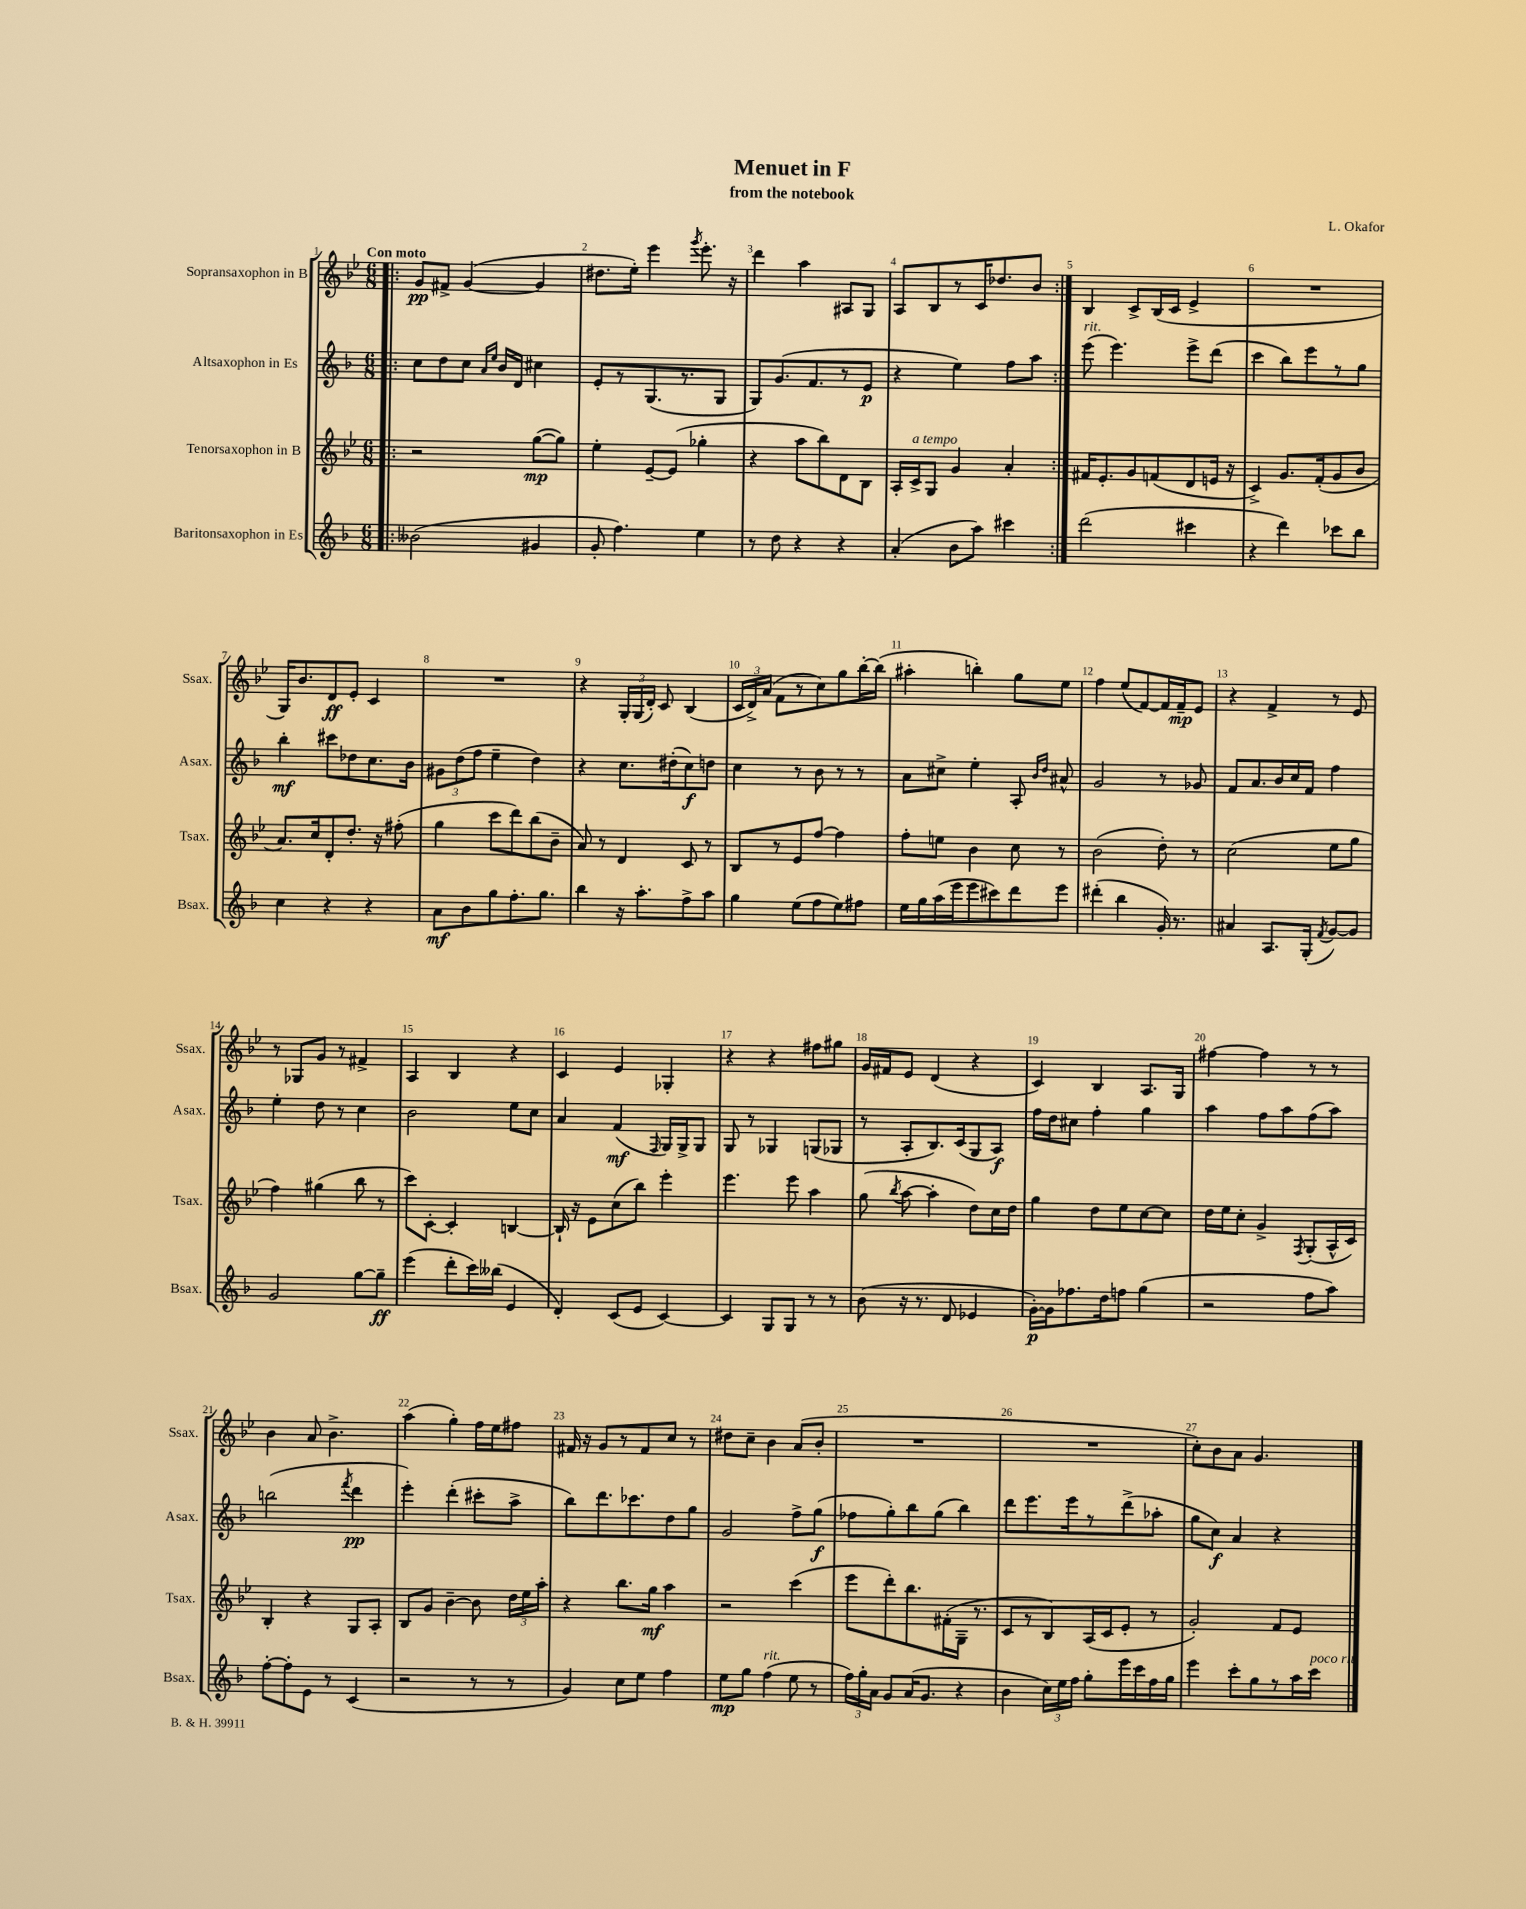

**kern	**dynam	**kern	**dynam	**kern	**dynam	**kern	**dynam
*part4	*part4	*part3	*part3	*part2	*part2	*part1	*part1
*staff4	*staff4	*staff3	*staff3	*staff2	*staff2	*staff1	*staff1
*I"Baritonsaxophon in Es	*	*I"Tenorsaxophon in B	*	*I"Altsaxophon in Es	*	*I"Sopransaxophon in B	*
*I'Bsax.	*	*I'Tsax.	*	*I'Asax.	*	*I'Ssax.	*
*clefG2	*	*clefG2	*	*clefG2	*	*clefG2	*
*k[b-]	*	*k[b-e-]	*	*k[b-]	*	*k[b-e-]	*
*M6/8	*	*M6/8	*	*M6/8	*	*M6/8	*
=1!|:	=1!|:	=1!|:	=1!|:	=1!|:	=1!|:	=1!|:	=1!|:
!	!	!	!	!	!	!LO:TX:a:B:t=Con moto	!
(2b--X\	.	2r	.	8cc\L	.	8g/L	pp
.	.	.	.	8dd\	.	8f#X^/J	.
.	.	.	.	8cc\J	.	([4g/	.
.	.	.	.	16qqa/LL	.	.	.
.	.	.	.	16qqee/JJ	.	.	.
.	.	.	.	16b-/LL	.	.	.
.	.	.	.	16d/JJ	.	.	.
4g#X/	.	([8gg\L	mp	4cc#X\	.	4g/]	.
.	.	8gg\J])	.	.	.	.	.
=2	=2	=2	=2	=2	=2	=2	=2
8g'/	.	4ee-'\	.	8e'/L	.	8.dd#X\L	.
4.ff\)	.	.	.	8r	.	.	.
.	.	.	.	.	.	16ee-'\Jk)	.
.	.	[8e-~/L	.	(8.G/	.	4eee-\	.
.	.	(8e-/J]	.	.	.	.	.
.	.	.	.	8.r	.	.	.
.	.	.	.	.	.	8qggg/	.
4ee\	.	4gg-X'\	.	.	.	8.eee-'\	.
.	.	.	.	8G/J	.	.	.
.	.	.	.	.	.	16r	.
=3	=3	=3	=3	=3	=3	=3	=3
8r	.	4r	.	8G/L)	.	4ddd\	.
8dd\	.	.	.	(8.g/	.	.	.
4r	.	8aa\L	.	.	.	4aa\	.
.	.	.	.	8.f/	.	.	.
.	.	8bb-\)	.	.	.	.	.
4r	.	8d\	.	8r	.	8A#X/L	.
.	.	8B-\J	.	8e/J	p	8G/J	.
=4	=4	=4	=4	=4	=4	=4	=4
(4a'/	.	16A'/LL	.	4r	.	8A/L	.
!	!	!LO:TX:a:i:t=a tempo	!	!	!	!	!
.	.	16c^/J	.	.	.	.	.
.	.	8G/J	.	.	.	8B-/	.
8b-\L	.	4g/	.	4ee\)	.	8r	.
8aa\J)	.	.	.	.	.	16c/K	.
.	.	.	.	.	.	8.dd-X/	.
4ccc#X\	.	4a'/	.	8ff\L	.	.	.
.	.	.	.	8aa\J	.	8b-/J	.
=5:|!	=5:|!	=5:|!	=5:|!	=5:|!	=5:|!	=5:|!	=5:|!
!	!	!	!	!LO:TX:a:i:t=rit.	!	!	!
(2ddd\	.	16f#X/KL	.	(8eee\	.	4B-/	.
.	.	8.e-'/	.	.	.	.	.
.	.	.	.	4.eee\)	.	.	.
.	.	8g/	.	.	.	8c^/L	.
.	.	(8fn/	.	.	.	(16B-/L	.
.	.	.	.	.	.	16c/JJ	.
4ccc#X\	.	8d/	.	8eee^\L	.	4e-^/	.
.	.	16en/Jk	.	(8ddd\J	.	.	.
.	.	16r	.	.	.	.	.
=6	=6	=6	=6	=6	=6	=6	=6
4r	.	4c^/)	.	4ccc\	.	2.r	.
4ddd\)	.	8.g/L	.	8bb-\L)	.	.	.
.	.	.	.	8eee\	.	.	.
.	.	(16f'/k	.	.	.	.	.
8ccc-X\L	.	8g/	.	8r	.	.	.
8bb-\J	.	8b-/J	.	8gg\J	.	.	.
!!LO:LB:g=z
=7	=7	=7	=7	=7	=7	=7	=7
4cc\	.	8.a/L)	.	4bb-'\	mf	16G/KL)	.
.	.	.	.	.	.	8.b-/	.
.	.	16cc/k	.	.	.	.	.
4r	.	8d'/	.	8ccc#X\L	.	8d/	ff
.	.	8.dd'/J	.	8dd-X\	.	8e-'/J	.
4r	.	.	.	8.cc\	.	4c/	.
.	.	16r	.	.	.	.	.
.	.	(8ff#X'\	.	.	.	.	.
.	.	.	.	16b-\Jk	.	.	.
=8	=8	=8	=8	=8	=8	=8	=8
8a\L	mf	4gg\	.	12g#X\L	.	2.r	.
.	.	.	.	(12dd\	.	.	.
8b-\	.	.	.	.	.	.	.
.	.	.	.	12ff\J	.	.	.
8gg\	.	8ccc\L	.	4ee~\	.	.	.
8.ff'\	.	8ddd\)	.	.	.	.	.
.	.	(8bb-\	.	4dd\)	.	.	.
8.gg\J	.	.	.	.	.	.	.
.	.	8b-~\J	.	.	.	.	.
=9	=9	=9	=9	=9	=9	=9	=9
4bb-\	.	8a/)	.	4r	.	4r	.
.	.	8r	.	.	.	.	.
16r	.	4d/	.	8.cc\L	.	24G'/LL	.
.	.	.	.	.	.	(24G/	.
8.aa'\L	.	.	.	.	.	.	.
.	.	.	.	.	.	24d'/JJ)	.
.	.	.	.	.	.	8c/	.
.	.	.	.	(16dd#X'\k	.	.	.
8ff^\	.	8c/	.	8cc\)	f	(4B-/	.
8aa\J	.	8r	.	8ddn\J	.	.	.
=10	=10	=10	=10	=10	=10	=10	=10
4gg\	.	8B-/L	.	4cc\	.	24c/LL	.
.	.	.	.	.	.	24d^/)	.
.	.	.	.	.	.	(24a/JJ	.
.	.	8r	.	.	.	8f\L	.
(8ee\L	.	8e-/	.	8r	.	8r	.
8ff\	.	[8ff/J	.	8b-\	.	8cc\)	.
8ee\)	.	4ff\]	.	8r	.	8gg\	.
8ff#X\J	.	.	.	8r	.	[16bb-'\L	.
.	.	.	.	.	.	(16bb-\JJ]	.
=11	=11	=11	=11	=11	=11	=11	=11
16ee\LL	.	8ff'\L	.	8a\L	.	4aa#X'\	.
16gg\	.	.	.	.	.	.	.
(16aa\	.	8een\J	.	8cc#X^\J	.	.	.
16eee\J	.	.	.	.	.	.	.
8eee\	.	4b-\	.	4ee'\	.	4bbn'\)	.
8ccc#X\)	.	.	.	.	.	.	.
8ddd\	.	8cc\	.	8A'/	.	8gg\L	.
.	.	.	.	16qqb-/LL	.	.	.
.	.	.	.	16qqdd/JJ	.	.	.
8eee\J	.	8r	.	8a#X^^/	.	8ee-\J	.
=12	=12	=12	=12	=12	=12	=12	=12
(4ddd#X'\	.	(2b-\	.	2g/	.	4ff\	.
4bb-\	.	.	.	.	.	(8ee-/L	.
.	.	.	.	.	.	[8f/)	.
16g'/)	.	8dd'\)	.	8r	.	16f/L]	.
8.r	.	.	.	.	.	16f~/J	mp
.	.	8r	.	8g-X/	.	8e-/J	.
=13	=13	=13	=13	=13	=13	=13	=13
4a#X/	.	(2cc\	.	8f/L	.	4r	.
.	.	.	.	8.a/	.	.	.
8.A/L	.	.	.	.	.	4f^/	.
.	.	.	.	16b-/L	.	.	.
.	.	.	.	16cc/	.	.	.
(16G'/Jk	.	.	.	16f/JJ	.	.	.
8qf/	.	.	.	.	.	.	.
[8g/L)	.	8ee-\L	.	4ff\	.	8r	.
8g/J]	.	8gg\J	.	.	.	8e-/	.
!!LO:LB:g=z
=14	=14	=14	=14	=14	=14	=14	=14
2g/	.	4ff\)	.	4ee'\	.	8r	.
.	.	.	.	.	.	8G-X/L	.
.	.	(4gg#X\	.	8dd\	.	8g/J	.
.	.	.	.	8r	.	8r	.
[8gg\L	.	8bb-\	.	4cc\	.	4f#X^/	.
8gg~\J]	ff	8r	.	.	.	.	.
=15	=15	=15	=15	=15	=15	=15	=15
(4eee\	.	8ccc\L)	.	2b-\	.	4A/	.
.	.	[8c'\J	.	.	.	.	.
8ddd'\L	.	4c'/]	.	.	.	4B-/	.
16ccc\L)	.	.	.	.	.	.	.
(16bb--X\JJ	.	.	.	.	.	.	.
4e/	.	[4Bn/	.	8ee\L	.	4r	.
.	.	.	.	8cc\J	.	.	.
=16	=16	=16	=16	=16	=16	=16	=16
4d'/)	.	16B`/]	.	4a/	.	4c/	.
.	.	16r	.	.	.	.	.
.	.	8e-\L	.	.	.	.	.
(8c/L	.	(8cc\	.	(4f/	mf	4e-/	.
8e/J	.	8bb-\J)	.	.	.	.	.
.	.	.	.	16qqF/	.	.	.
[4c/)	.	4eee-'\	.	16G/LL)	.	4G-X'/	.
.	.	.	.	16G^/J	.	.	.
.	.	.	.	8G/J	.	.	.
=17	=17	=17	=17	=17	=17	=17	=17
4c/]	.	4.eee-\	.	8G/	.	4r	.
.	.	.	.	8r	.	.	.
8G/L	.	.	.	4G-X/	.	4r	.
8G/J	.	8eee-\	.	.	.	.	.
8r	.	4aa\	.	(8Gn/L	.	8ff#X\L	.
8r	.	.	.	8G-X/J	.	8gg#X\J	.
=18	=18	=18	=18	=18	=18	=18	=18
(8b-\	.	(8gg\	.	8r	.	16g/LL	.
.	.	.	.	.	.	16f#X/J	.
.	.	8qbb-/	.	.	.	.	.
16r	.	[8aa\	.	8A'/L	.	8e-/J	.
8.r	.	.	.	.	.	.	.
.	.	4aa'\]	.	8.B-/)	.	(4d/	.
8d/	.	.	.	.	.	.	.
.	.	.	.	(16c/k	.	.	.
4e-X/	.	8dd\L)	.	8G/	.	4r	.
.	.	16cc\L	.	8A/J)	f	.	.
.	.	16dd\JJ	.	.	.	.	.
=19	=19	=19	=19	=19	=19	=19	=19
[16g'\LL)	p	4gg\	.	16ff\LL	.	4c/)	.
16g\J]	.	.	.	16dd\J	.	.	.
8.ff-X\	.	.	.	8cc#X\J	.	.	.
.	.	8dd\L	.	4ff'\	.	4B-/	.
16dd\k	.	.	.	.	.	.	.
8ffn\J	.	8ee-\	.	.	.	.	.
(4gg\	.	[8cc\	.	4gg\	.	8.A/L	.
.	.	8cc\J]	.	.	.	.	.
.	.	.	.	.	.	16G/Jk	.
=20	=20	=20	=20	=20	=20	=20	=20
2r	.	16dd\LL	.	4aa\	.	[4ff#X\	.
.	.	16ee-\J	.	.	.	.	.
.	.	8cc'\J	.	.	.	.	.
.	.	4g^/	.	8ff\L	.	4ff#\]	.
.	.	.	.	8aa\	.	.	.
.	.	8qF/	.	.	.	.	.
8ff\L	.	(8G'/L	.	(8ff\	.	8r	.
8aa\J)	.	16A^^/L	.	8aa\J)	.	8r	.
.	.	16c/JJ)	.	.	.	.	.
!!LO:LB:g=z
=21	=21	=21	=21	=21	=21	=21	=21
[8ff'\L	.	4B-'/	.	(2bbn\	.	4b-\	.
8ff'\]	.	.	.	.	.	.	.
8e\J	.	4r	.	.	.	8a/	.
8r	.	.	.	.	.	4.b-^\	.
.	.	.	.	8qfff/	.	.	.
(4c/	.	8G/L	.	4ddd\	pp	.	.
.	.	8A'/J	.	.	.	.	.
=22	=22	=22	=22	=22	=22	=22	=22
2r	.	8B-/L	.	4eee'\)	.	(4aa\	.
.	.	8g/J	.	.	.	.	.
.	.	[4b-~\	.	(4ddd'\	.	4gg'\)	.
8r	.	8b-\]	.	8ccc#X'\L	.	16ff\LL	.
.	.	.	.	.	.	16ee-\J	.
8r	.	24dd\LL	.	8aa^\J	.	8ff#X\J	.
.	.	24ee-\	.	.	.	.	.
.	.	24aa'\JJ	.	.	.	.	.
=23	=23	=23	=23	=23	=23	=23	=23
4g/)	.	4r	.	8bb-\L)	.	16f#X/	.
.	.	.	.	.	.	16r	.
.	.	.	.	8.ddd\	.	8g/L	.
8cc\L	.	8.bb-\L	.	.	.	8r	.
.	.	.	.	8.ccc-X\	.	.	.
8ee\J	.	.	.	.	.	8f#/	.
.	.	16gg\Jk	mf	.	.	.	.
4ff\	.	4aa\	.	8dd\	.	8cc/J	.
.	.	.	.	8gg\J	.	8r	.
=24	=24	=24	=24	=24	=24	=24	=24
8ee\L	mp	2r	.	2g/	.	8dd#X\L	.
8gg\J	.	.	.	.	.	8cc~\J	.
!LO:TX:a:i:t=rit.	!	!	!	!	!	!	!
(4ff\	.	.	.	.	.	4b-\	.
8ee\	.	(4ccc\	.	8ff^\L	.	(8a/L	.
8r	.	.	.	(8gg\J	f	8b-'/J	.
=25	=25	=25	=25	=25	=25	=25	=25
24ff\LL)	.	8eee-\L	.	8ff-X\L	.	2.r	.
24gg'\	.	.	.	.	.	.	.
24a\JJ	.	.	.	.	.	.	.
8g/L	.	8ddd'\)	.	8gg'\)	.	.	.
(16a/K	.	8.bb-\	.	8bb-\	.	.	.
8.g/J	.	.	.	.	.	.	.
.	.	.	.	(8gg\J	.	.	.
.	.	(16f#X'\L	.	.	.	.	.
4r	.	16G~\JJ	.	4bb-\)	.	.	.
.	.	8.r	.	.	.	.	.
=26	=26	=26	=26	=26	=26	=26	=26
4b-\	.	8c/L	.	8ddd\L	.	2.r	.
.	.	8r	.	8.eee\	.	.	.
24cc\LL)	.	8B-/)	.	.	.	.	.
24ee\	.	.	.	.	.	.	.
.	.	.	.	16eee\k	.	.	.
24ff\JJ	.	.	.	.	.	.	.
8gg'\L	.	(16A/L	.	8r	.	.	.
.	.	16c/J	.	.	.	.	.
16eee\L	.	8e-'/J	.	(8ddd^\	.	.	.
16ccc\	.	.	.	.	.	.	.
16ff\	.	8r	.	8aa-X'\J	.	.	.
16gg\JJ	.	.	.	.	.	.	.
=27	=27	=27	=27	=27	=27	=27	=27
4eee\	.	2g'/)	.	8gg\L	.	8cc'\L)	.
.	.	.	.	8cc\J)	f	8b-\	.
8ccc'\L	.	.	.	4a/	.	8a\J	.
8gg\	.	.	.	.	.	4.g/	.
8r	.	8f/L	.	4r	.	.	.
16aa\L	.	8e-/J	.	.	.	.	.
!LO:TX:a:i:t=poco rit.	!	!	!	!	!	!	!
16ccc\JJ	.	.	.	.	.	.	.
==	==	==	==	==	==	==	==
*-	*-	*-	*-	*-	*-	*-	*-
